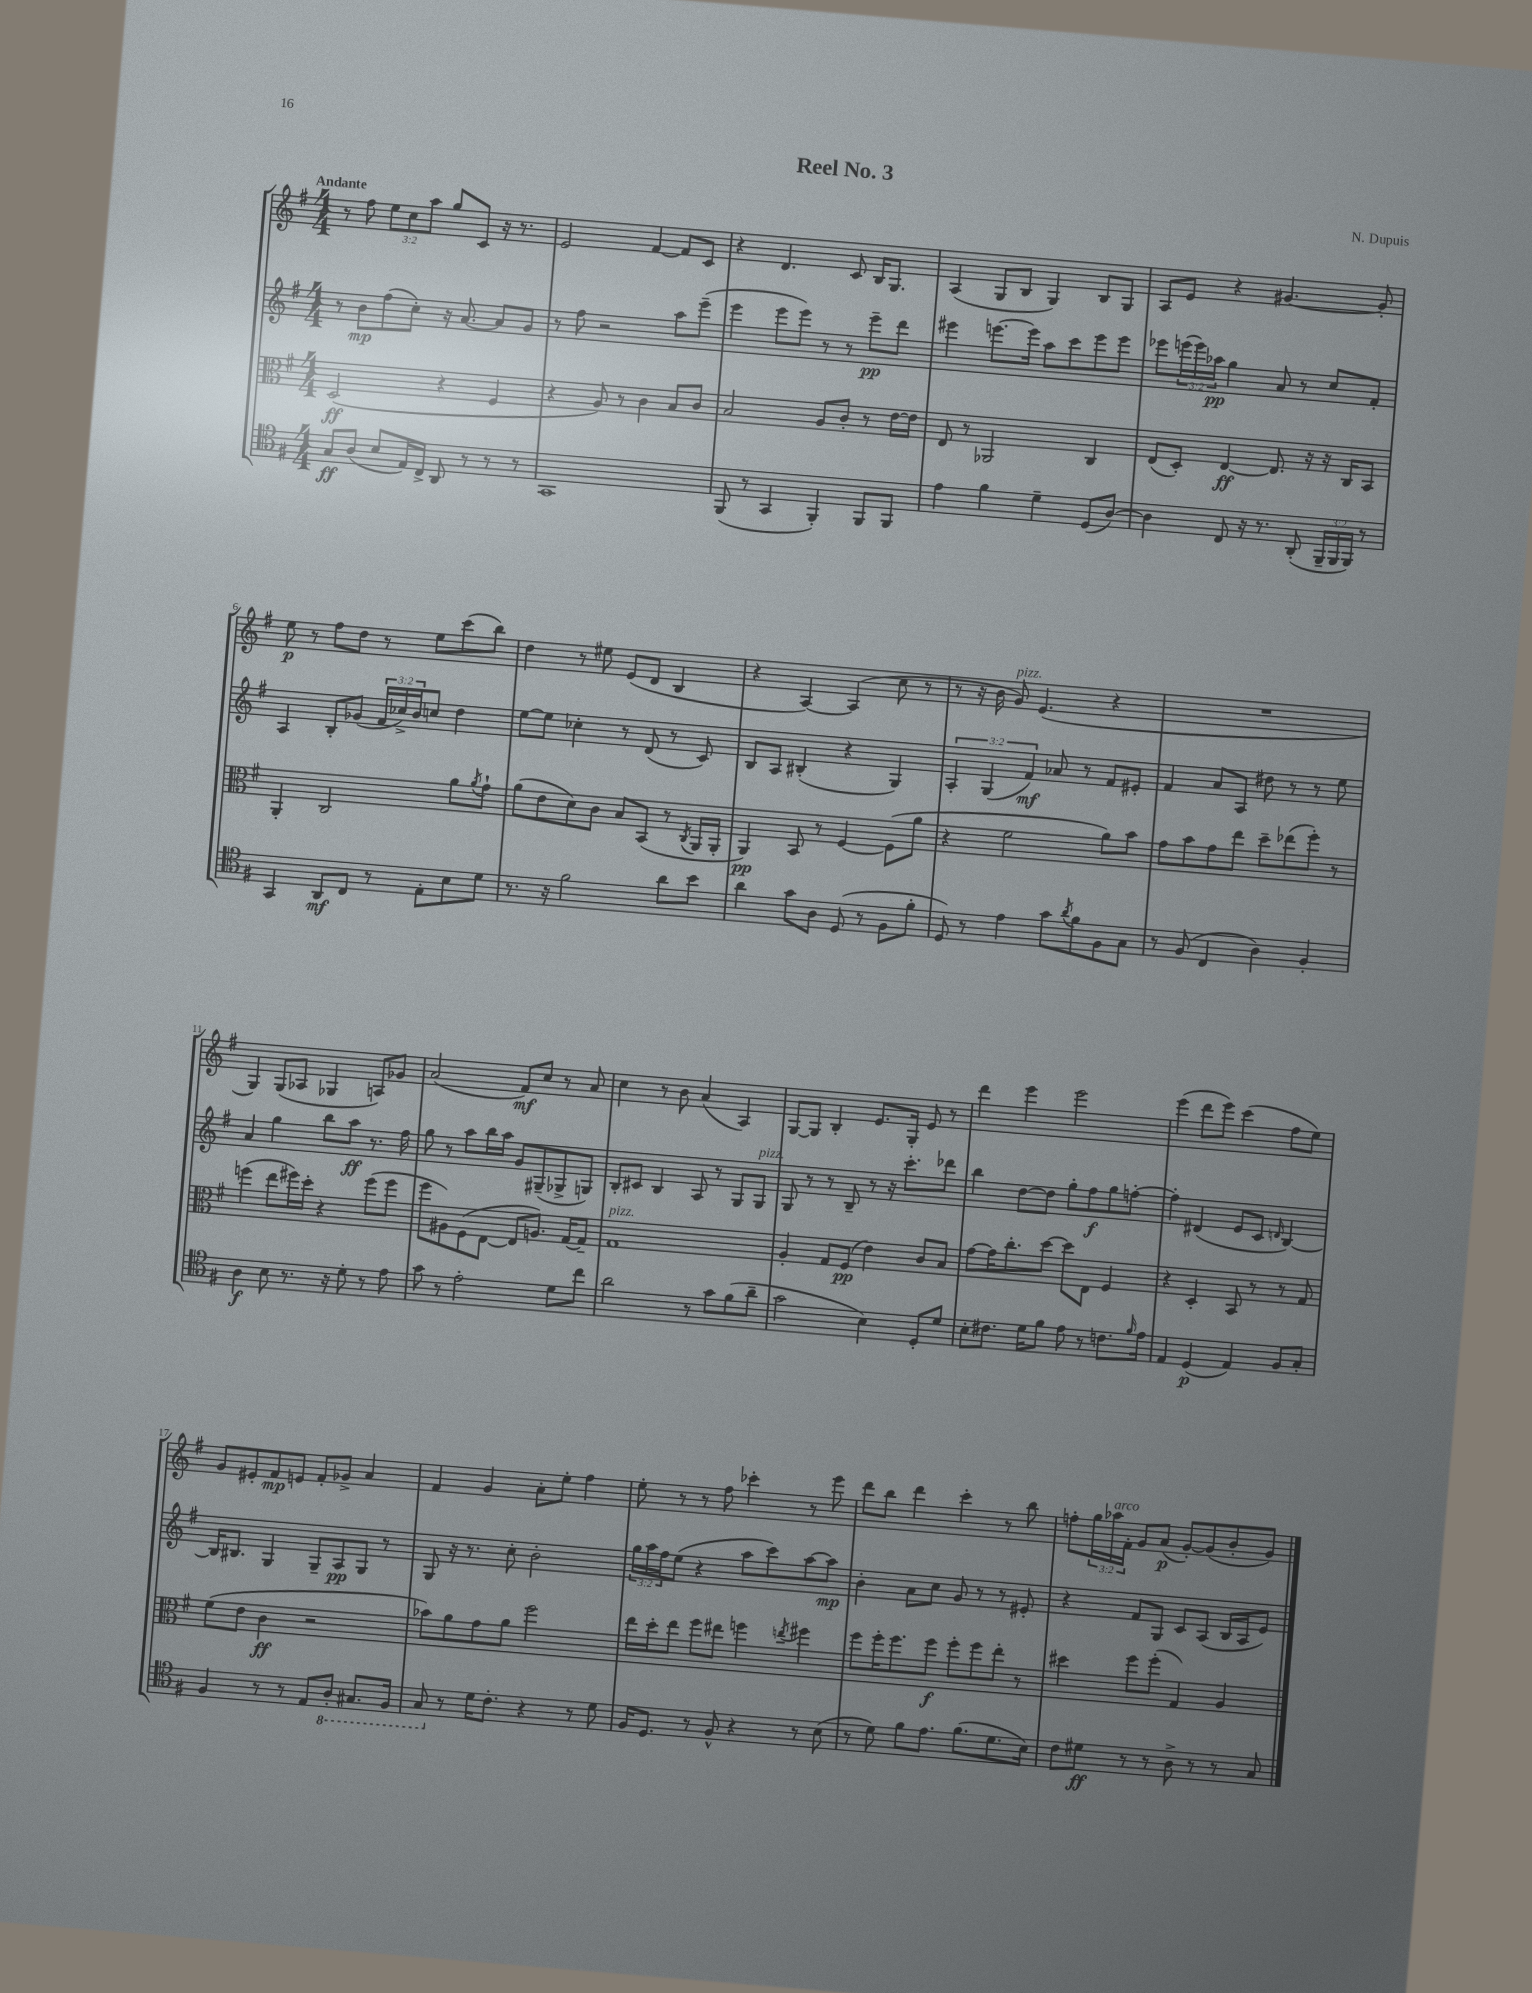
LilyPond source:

\header { title = "Reel No. 3" composer = "N. Dupuis" }
<<
\new StaffGroup <<
\new Staff = "s0" {
    \clef treble \key g \major \numericTimeSignature \time 4/4 \override Staff.TupletNumber.text = #tuplet-number::calc-fraction-text \tempo "Andante"
    r8 fis''8 \tuplet 3/2 { e''8 c''8 a''8 } g''8 c'8 r16 r8. |
    e'2 fis'4~ fis'8 c'8 |
    r4 d'4. c'8 b16 g8. |
    a4( g8 b8 g4) b8 g8 |
    a8 e'8 r4 gis'4.~ gis'8-. |
    e''8\p r8 fis''8 d''8 r8 e''8 c'''8( b''8) |
    d''4 r8 eis''8 e'8( d'8 b4 |
    r4 a4~) a4( c''8 r8 |
    r8 r16 b'16 g'8^\markup { \italic "pizz." }) e'4.( r4 |
    R1 |
    g4) g8( aes8 ges4 a8) ges'8 |
    a'2( fis'8\mf) c''8 r8 a'8 |
    c''4 r8 b'8 a'4( a4) |
    g8~ g8 b4-. e'8. g16-. e'8 r8 |
    d'''4 e'''4 e'''2 |
    e'''4( d'''8 e'''8) c'''4( fis''8 e''8) |
    g'8 eis'8-. fis'8\mp e'8 fis'8-. ges'8-> a'4 |
    fis'4 g'4 a'8-. e''8-. fis''4 |
    e''8-. r8 r8 fis''8 ces'''4-. r8 e'''8 |
    d'''8 b''8 d'''4 c'''4-. r8 b''8 |
    f''8-. \tuplet 3/2 { g''16 aes''16^\markup { \italic "arco" } fis'16-. } g'8 a'8\p( g'8~-.) g'8( b'8-. g'8) \bar "|." |
}
\new Staff = "s1" {
    \clef treble \key g \major \numericTimeSignature \time 4/4 \override Staff.TupletNumber.text = #tuplet-number::calc-fraction-text
    r8 b'8\mp fis''8( c''8-.) r16 a'8.~ a'8 g'8 |
    r8 fis''8 r2 a''8 e'''8--( |
    e'''4 e'''8 e'''8) r8 r8 e'''8--\pp d'''8 |
    eis'''4 e'''8.~ e'''16 a''8 c'''8 e'''8 e'''8 |
    ees'''8 \tuplet 3/2 { e'''16( e'''16) aes''16\pp } g''4 a'8 r8 c''8 fis'8-. |
    a4 b8-. ges'8( \tuplet 3/2 { fis'16 ces''16->) b'16 } c''8 d''4 |
    e''8~ e''8 ces''4-. r8 d'8( r8 c'8) |
    b8 a8 bis4-.( r4 g4) |
    \tuplet 3/2 { a4-. g4( fis'4\mf) } aes'8 r8 fis'8 eis'8-. |
    fis'4 a'8 a8 dis''8 r8 r8 e''8 |
    a'4 g''4 b''8 a''8\ff r8. fis''16 |
    g''8 r8 a''8 b''16 a''16 g'8 gis8--( ges8-> g8) |
    b8-. cis'8 b4 a8 r8 g8 g8^\markup { \italic "pizz." } |
    g8 r8 r8 b8-- r8 r16 c'''8.-. des'''8 |
    b''4 d''8~ d''8 g''8-. fis''8\f g''8 f''8~-. |
    f''4-. dis'4( e'8 c'8 \grace { d'16 } b4~) |
    b16 bis8. g4 g8-- a8\pp g8 r8 |
    g8 r16 r8. c''8-. b'2-. |
    \tuplet 3/2 { g''16 a''16 fis''16 } e''8( r4 a''8 c'''8) a''8~ a''8\mp |
    b'4-. a'8 c''8 g'8 r8 r8 eis'8-. |
    r4 fis'8 g8 c'8 a8( b16 a16 e'8) \bar "|." |
}
\new Staff = "s2" {
    \clef alto \key g \major \numericTimeSignature \time 4/4
    d2\ff( r4 fis4 |
    r4 a8) r8 c'4 b8 c'8 |
    b2 a8 c'8-. r8 e'16~ e'16 |
    e8 r8 aes,2 c4 |
    e8( d8-.) e4~\ff e8. r16 r16 c16 b,8 |
    a,4-. c2 a'8 \acciaccatura { a'8 } g'8-! |
    a'8( e'8 d'8) c'8 b8 b,8( r8 \acciaccatura { c8 } a,16 a,16-. |
    a,4\pp) b,8 r8 fis4~ fis8( a'8 |
    r4 fis'2 a'8) b'8 |
    g'8 b'8 g'8 e''8 d''8-- ees''8( fis''8-.) r8 |
    f''4( e''8 fis''16) d''16-. r4 fis''8( fis''8 |
    fis''8 ais8) fis8( e8~ e8 a8.) g16~ g8-- |
    g1^\markup { \italic "pizz." } |
    a4-. g8 fis8\pp( e'4) c'8 b8 |
    g'8~ g'16 c''8.-. d''8~ d''8 e8 fis4 |
    r4 d4-. b,8 r8 r8 g8 |
    fis'8( e'8 c'4\ff r2 |
    bes'8) a'8 g'8 a'8 fis''2 |
    e''16 d''16-. e''8 fis''8 eis''8 f''4 \acciaccatura { e''8 } fis''4 |
    fis''8 fis''16-. fis''8. fis''8\f fis''8-. fis''8 e''8-. r8 |
    dis''4 fis''8 fis''8-.( g4) a4 \bar "|." |
}
\new Staff = "s3" {
    \clef tenor \key g \major \numericTimeSignature \time 4/4 \override Staff.TupletNumber.text = #tuplet-number::calc-fraction-text
    g8\ff a8( b8 e16) c16-> a,8 r8 r8 r8 |
    g,1 |
    fis,8( r8 g,4 fis,4-.) fis,8 fis,8 |
    e'4 fis'4 d'4-- d8( a8~) |
    a4 c8 r16 r8. a,8-.( \tuplet 3/2 { fis,16-- fis,16 fis,16) } r8 |
    g,4 a,8\mf c8 r8 e8-. b8 d'8 |
    r8. r16 fis'2 a'8 b'8 |
    a'4 g'8 a8 d8( r8 fis8 fis'8-. |
    d8) r8 e'4 g'8 \acciaccatura { a'8 } fis'8 fis8 g8 |
    r8 fis8( c4 a4) fis4-. |
    a4\f b8 r8. r16 d'8-. r8 e'8 |
    g'8 r8 e'2-. d'8 c''8 |
    a'2 r8 g'8 fis'8( a'8-- |
    g'2 b4) d8-. d'8 |
    b8-. cis'8. d'16 fis'8 e'8 r8 c'8. \grace { fis'16 } e'16 |
    e4 d4\p( e4) fis8 g8-. |
    fis4 r8 r8 e8 \ottava #-1 a,8-. gis,8. fis,16 |
    g,8 \ottava #0 r8 d'16 c'8.-. r4 r8 d'8 |
    fis16 d8. r8 fis8-^ r4 r8 b8( |
    r8 d'8) fis'8 e'8. fis'8.( d'8. b16) |
    c'8 dis'8\ff r8 r8 a8-> r8 r8 g8 \bar "|." |
}
>>
>>
